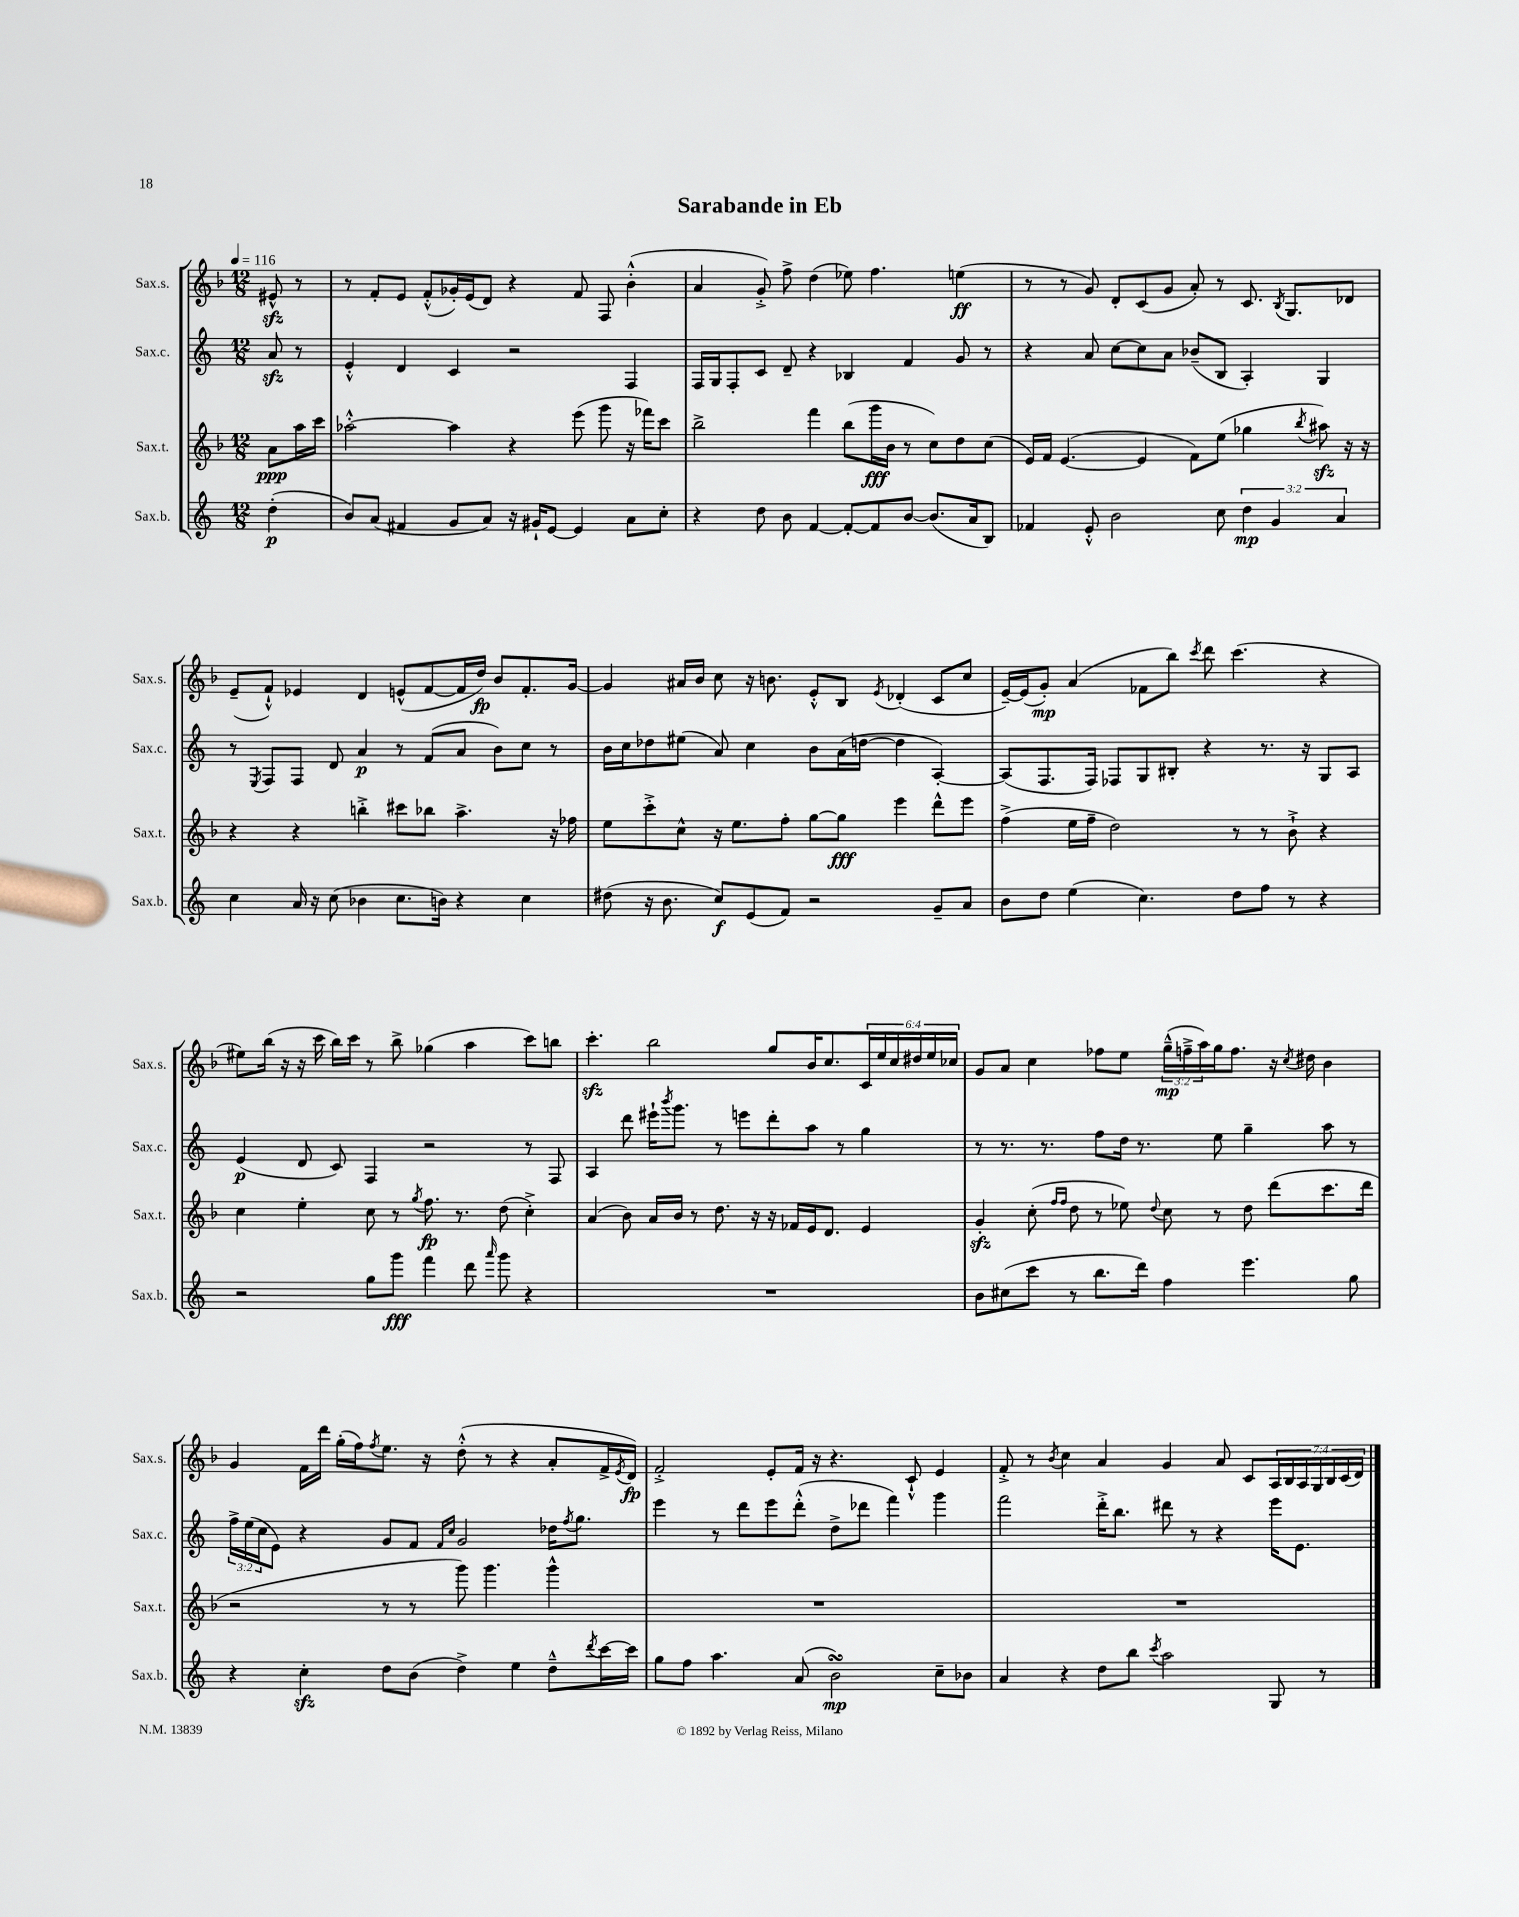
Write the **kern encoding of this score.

**kern	**kern	**kern	**kern
*staff4	*staff3	*staff2	*staff1
*clefG2	*clefG2	*clefG2	*clefG2
*k[]	*k[b-]	*k[]	*k[b-]
*M12/8	*M12/8	*M12/8	*M12/8
*MM116	*MM116	*MM116	*MM116
(4dd'	8a	8a	8e#^^
.	16aa	8r	8r
.	16ccc	.	.
=	=	=	=
8b)	[2aa-'^^	4e'^^	8r
(8a	.	.	8f'
4f#	.	4d	8e
.	.	.	(8f'^^
8g	4aa-]	4c	16g-')
.	.	.	(16e
8a)	.	.	8d)
16r	4r	2r	4r
16g#`	.	.	.
[8e	.	.	.
4e]	(8eee	.	8f
.	8ggg	.	8F
8a	16r	4F	(4b-'^^
.	16fff-)	.	.
8cc'	8ccc	.	.
=	=	=	=
4r	2bb-^	16F	4a
.	.	16G	.
.	.	8F'	.
8dd	.	8c	8g'^)
8b	.	8d~	8ff^
[4f	4fff	4r	(4dd
8f'_	(8bb-	4B-	8ee-)
8f]	16ggg	.	4.ff
.	16b-	.	.
[8b	8r	4f	.
(8.b]	8cc)	.	.
.	8dd	8g	(4ee
16a	.	.	.
8B)	(8cc	8r	.
=	=	=	=
4f-	16e)	4r	8r
.	16f	.	.
.	([4.e	.	8r
8e'^^	.	8a	8g)
2b	.	[8cc	8d'
.	4e]	8cc]	(8c
.	.	8a	8g
.	8f)	(8b-~	8a')
8cc	(8ee	8B	8r
6dd	4gg-	4A')	8.c
6g	.	.	.
.	.	.	8qB-
.	.	.	8.G
.	8qbb-	.	.
.	8aa#)	4G	.
6a	.	.	.
.	16r	.	8d-
.	16r	.	.
=	=	=	=
4cc	4r	8r	(8e~
.	.	8qE	.
.	.	8F	8f`^^)
16a	4r	8F	4e-
16r	.	.	.
(8cc	.	8d	.
4b-	4bb'^	4a	4d
8.cc	8ccc#	8r	(8e^^
.	8bb-	(8f	[8f
16b)	.	.	.
4r	4.aa^	8a	16f]
.	.	.	16dd)
.	.	8b)	8b-
4cc	.	8cc	8.f'
.	16r	8r	.
.	16ff-	.	[16g
=	=	=	=
(8dd#	8ee	16b	4g]
.	.	16cc	.
16r	8ccc'^	8dd-	.
8.b	.	.	.
.	8cc^^	(8ee#	16a#
.	.	.	16b-
8cc)	16r	8a)	8cc
.	8.ee	.	.
(8e	.	4cc	16r
.	.	.	8.b
8f)	8ff'	.	.
2r	[8gg	8b	8e'^^
.	8gg]	(16a	8B-
.	.	[16dd	.
.	.	.	8qe
.	4eee	4dd]	(4d-'
8g~	8ddd^^	[4A')	8c
8a	8eee	.	8cc
=	=	=	=
8b	(4ff^	(8A]	[16e~)
.	.	.	(16e]
8dd	.	8.F	8g')
(4ee	16ee	.	(4a
.	16ff~	16F)	.
.	2dd)	8F-	.
4.cc)	.	8G	8f-
.	.	8B#'	8bb-)
.	.	.	8qccc
.	.	4r	8ddd
8dd	8r	.	(4.ccc
8ff	8r	8.r	.
8r	8b-`^	.	.
.	.	16r	.
4r	4r	8G	4r
.	.	8A	.
=	=	=	=
2r	4cc	(4e	8ee#)
.	.	.	(16bb-
.	.	.	16r
.	4ee'	8d	16r
.	.	.	16ccc
.	.	8c)	16bb-)
.	.	.	16ccc
8gg	8cc	4F	8r
8ggg	8r	.	8bb-^
.	8qgg	.	.
4fff	8.ff	2r	(4gg-
.	8.r	.	.
8ddd	.	.	4aa
16qqaaa	.	.	.
8ggg	(8dd	.	.
4r	4cc'^)	8r	8ccc)
.	.	8F	8bb
=	=	=	=
1.r	(4a	4A	4.ccc'
.	8b-)	8ddd	.
.	16a	16eee#`	2bb-
.	.	8qbbb	.
.	16b-	8.ggg	.
.	8r	.	.
.	8.dd	8r	.
.	.	8eee	.
.	16r	.	.
.	16r	8ddd'	8gg
.	16f-	.	.
.	16e	8aa	16b-
.	8.d	.	8.cc
.	.	8r	.
.	4e	4gg	24c
.	.	.	24ee
.	.	.	24cc
.	.	.	24dd#
.	.	.	24ee
.	.	.	24cc-
=	=	=	=
8b	4g'	8r	8g
(8cc#	.	8.r	8a
8ccc	(8cc'	.	4cc
.	.	8.r	.
.	16qqff	.	.
.	16qqff	.	.
8r	8dd	.	.
8.bb	8r	8ff	8ff-
.	8ee-)	16dd	8ee
16ddd)	.	8.r	.
.	8qqdd	.	.
4ff	8cc	.	(24gg~^^
.	.	.	24ff~^
.	.	.	24aa)
.	8r	8ee	16gg
.	.	.	8.ff
4.eee	8dd	4gg~	.
.	(8ddd	.	16r
.	.	.	8qcc
.	.	.	16dd#
.	8.ccc	8aa	4b-
8gg	.	8r	.
.	16ddd	.	.
=	=	=	=
4r	2r	24ff^	4g
.	.	(24ee	.
.	.	24cc	.
.	.	8e)	.
4cc'	.	4r	16f
.	.	.	16ddd
.	.	.	(16gg'
.	.	.	16ff)
.	.	.	8qff
8dd	8r	8g	8.ee
(8b	8r	8f	.
.	.	.	16r
.	.	16qqf	.
.	.	16qqcc	.
4dd^)	8ggg)	2g	(8dd'^^
.	4.ggg	.	8r
4ee	.	.	4r
8dd~^^	4ggg^^	16dd-	8a'
.	.	8qff	.
.	.	8.gg	.
8qddd	.	.	.
[16ccc	.	.	16f^
.	.	.	8qe
16ccc]	.	.	16d)
=	=	=	=
8gg	1.r	4eee	2f'^
8ff	.	.	.
4.aa	.	8r	.
.	.	8ddd	.
.	.	8eee	8e'
(8a	.	(8ddd'^^	16f
.	.	.	16r
2b)	.	8dd^	4.r
.	.	8ddd-	.
.	.	4fff)	.
.	.	.	8c`^^
8cc~	.	4ggg	4e
8b-	.	.	.
=	=	=	=
4a	1.r	2fff	8f'^
.	.	.	8r
.	.	.	8qb-
4r	.	.	4cc
8dd	.	16ddd'^	4a
.	.	8.bb	.
8bb	.	.	.
8qccc	.	.	.
2aa	.	8ddd#	4g
.	.	8r	.
.	.	4r	8a
.	.	.	8c
8G	.	16eee	28A
.	.	.	28B-
.	.	8.e	.
.	.	.	28A
.	.	.	28G
8r	.	.	.
.	.	.	28B-
.	.	.	(28c
.	.	.	28d)
==	==	==	==
*-	*-	*-	*-
